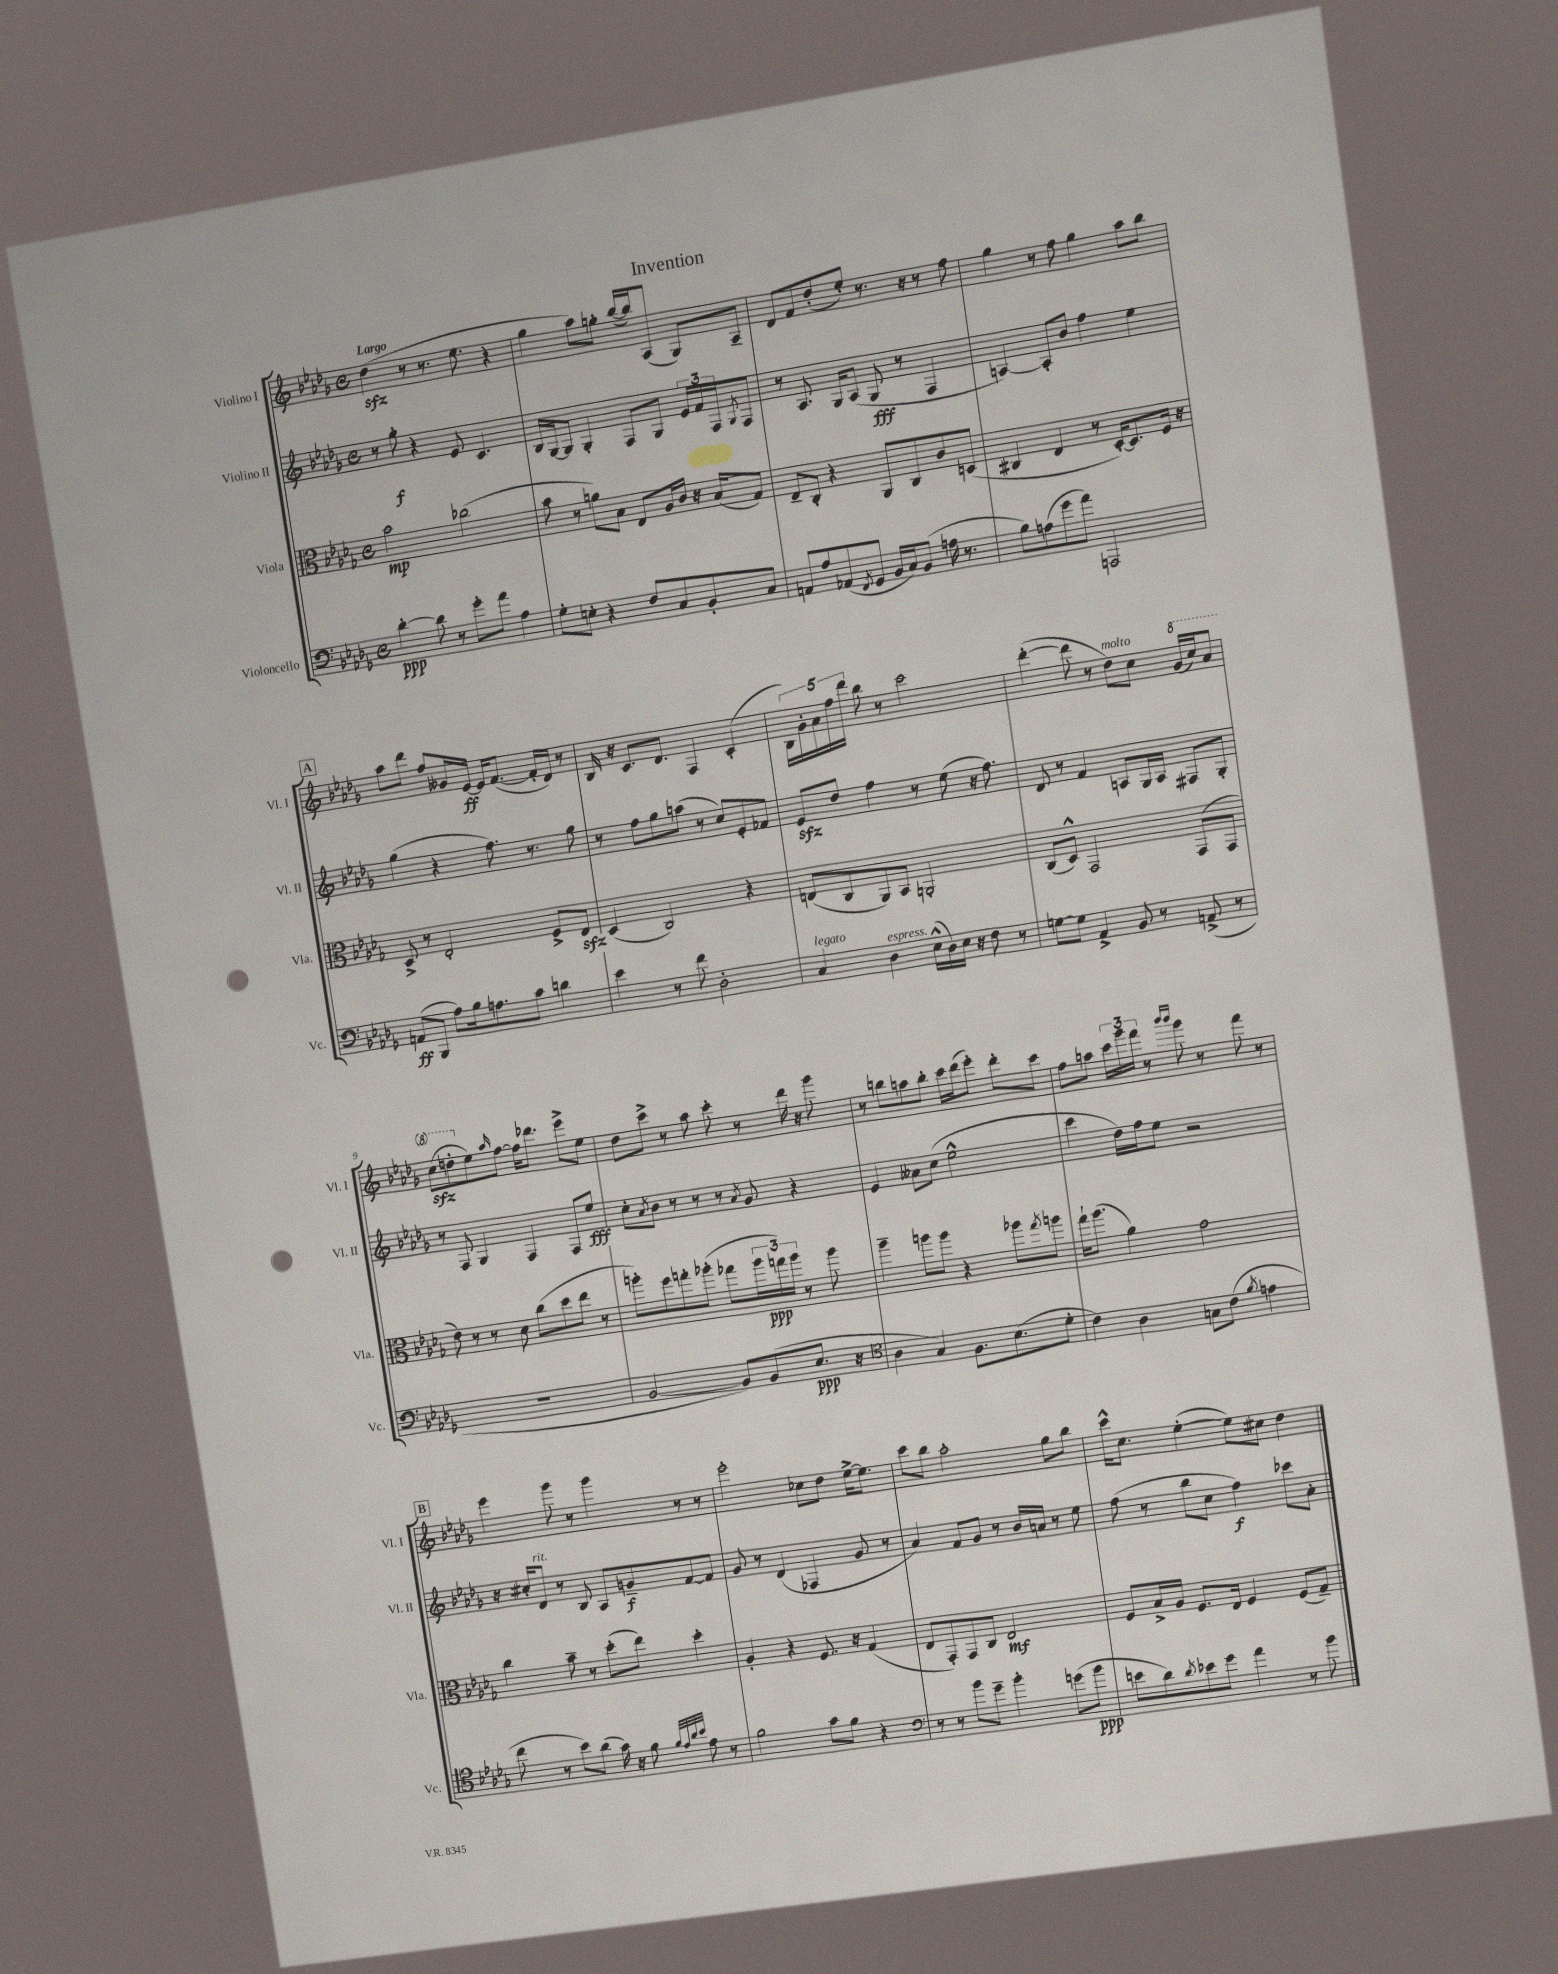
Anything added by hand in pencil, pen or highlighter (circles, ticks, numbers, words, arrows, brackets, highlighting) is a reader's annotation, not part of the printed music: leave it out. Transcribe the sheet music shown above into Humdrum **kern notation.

**kern	**kern	**kern	**kern
*staff4	*staff3	*staff2	*staff1
*clefF4	*clefC3	*clefG2	*clefG2
*k[b-e-a-d-g-]	*k[b-e-a-d-g-]	*k[b-e-a-d-g-]	*k[b-e-a-d-g-]
*M4/4	*M4/4	*M4/4	*M4/4
*met(c)	*met(c)	*met(c)	*met(c)
[4d-'	2b-	8r	(4dd-
.	.	8gg-'	.
8d-]	.	4r	8r
8r	.	.	8.r
8g-'	(2cc-	8e-	.
.	.	.	8.ee-
8a-	.	4.c	.
4A-	.	.	4r
=	=	=	=
8G-'	8b-	16B-	4gg-
.	.	[16G-	.
8E'	8r	8G-]	.
4r	8a)	4G-'	8aa-)
.	8B-	.	8gg'
8F	8E-	8F	([16bb-
.	.	.	16bb-])
8C	16A-	8G-	(8A-
.	16c	.	.
8BB-'	16r	24e-	8G-)
.	.	24f	.
.	(16B-	.	.
.	.	24F	.
.	.	8qG-	.
8C	8G-)	8F	8A-~
=	=	=	=
8AA	8E-~	8r	8d-
8A-	8C'	8.A-	8f
(8AA-	4r	.	(8dd-'
.	.	16G-	.
8qFF	.	.	.
8GG-	.	(8A-	8ee-')
16BB-	8AA-	8G-	8.r
16C)	.	.	.
(8BB-	8C	8r	.
.	.	.	16r
16A	8c	4F	8r
8.r	.	.	.
.	(8D	.	8ff
=	=	=	=
8B-)	4C#	[4A)	4gg-
(8A	.	.	.
8g-	4E-	8A']	8r
8a-)	.	8b-	8ff
2AAA	8r	4ff	4gg-
.	[16D-')	.	.
.	8.D-]	.	.
.	.	4ee-	8aa-
.	16F	.	8bb-
.	16r	.	.
=	=	=	=
(8AA	8D-^	(4gg-	8aa-
8BBB-	8r	.	8ddd-
8A-)	2E-'	4r	8ff
16B-	.	.	16g--
8.A	.	.	[16e-
.	.	8.ff)	16e-]
.	.	.	([8.f
8c	.	.	.
.	.	8.r	.
4d	8F^	.	16f']
.	.	.	16d-)
.	8E-	8gg-	8r
=	=	=	=
4e-	(4D-	8r	16B-
.	.	.	16r
.	.	8ff	8.c
8r	2C)	8gg-	.
.	.	.	8.d-
8f	.	(8aa	.
2D-'	.	8r	4F
.	.	8cc)	.
.	4r	8e-'	(4c'
.	.	8f-	.
=	=	=	=
4C	(8E	8e-	20B-)
.	.	.	20g-'
.	.	.	20a-
.	8C	8dd-	.
.	.	.	20ff
.	.	.	20ddd-
4D-	8AA-)	4ff	8bb-
.	8BB-	.	8r
(16E-^^	2AA'	8r	2ccc
16D-)	.	.	.
16E-	.	(8ee-	.
16r	.	.	.
8F	.	16r	.
.	.	8.ff)	.
8r	.	.	.
=	=	=	=
[8G	(8C	8d-	([4ddd-'
8G]	8D-^^)	8r	.
4AA-^	2GG-	4f	8ddd-]
.	.	.	8r
8BB-	.	8A	8dd-)
8r	.	16G-	8cc
.	.	16A	.
(8AA^	(8GG-	8F#	(16gg-
.	.	.	16ccc)
8r	8GG-	8G-'	8aa-
=	=	=	=
1r	8e-)	8r	(8ccc
.	8r	8F	8ddd'
.	8r	4G-	8ee-)
.	.	.	16qqaa-
.	8d-	.	[8ff
.	(8cc	4F	16ff]
.	.	.	8.ddd-
.	8dd-	.	.
.	8ee-	8F	8eee-^
.	8r	8ee-	8ee-
=	=	=	=
[2BB-	8aa')	8cc'	8dd-
.	.	8qa-	.
.	8ff	8b-	8ccc^
.	8gg'	8r	8r
.	(8aa-'	8r	8aa-
8BB-])	8gg-	8r	8ccc'
.	.	8qa-	.
(8BB-	24aa-	8g-	8r
.	24gg)	.	.
.	24aa-	.	.
8.E-	8r	4r	16ddd-
.	.	.	16r
.	8aa-	.	8ggg-
16r	.	.	.
=	=	=	=
*clefC4	*	*	*
4A-	4aa-~	4e-	8r
.	.	.	8bb
4G-)	8aa	8a--	8aa
.	8aa	(8cc	8bb'
8.F	4r	2ee-^^	16ccc
.	.	.	(16ddd-
.	.	.	8eee-')
(8.B-	.	.	.
.	8aa-	.	8ddd-'
.	8qgg-	.	.
8d-'	8aa	.	8ccc
=	=	=	=
4c)	16gg-`	4ccc	8ff
.	(8.aa-	.	.
.	.	.	8aa
4A-	4a-)	16dd-)	24ccc
.	.	.	24ggg-
.	.	16ff	.
.	.	.	24fff
.	.	8ee-	8r
.	.	.	16qqbbb-
.	.	.	16qqbbb-
8G	2g-	2r	8ggg-
(8c	.	.	8r
8qf	.	.	.
4e	.	.	8fff
.	.	.	8r
=	=	=	=
8cc	4cc	16r	4eee-
.	.	16cc#'	.
8r	.	8d-	.
8b-)	8b-~	8r	8ggg-
(8a-	8r	8B-	8r
16g-)	(8dd-'	8A-	4ggg-
16r	.	.	.
8f	8ee-)	8g~	.
32qqf	.	.	.
32qqe-	.	.	.
32qqa-	.	.	.
32qqb-	.	.	.
8e-	4dd-'	[8f	8r
8r	.	8f]	8r
=	=	=	=
2f	4A-'	8g-	2eee-'
.	.	8r	.
.	4r	(4d-	.
8g-	8.F	4F-	8cc-
8f	.	.	8dd-
.	16r	.	.
4r	(4G-	8g-	[16ee-^
.	.	.	8.ee-]
.	.	8r	.
=	=	=	=
*clefF4	*	*	*
8r	8E-	4a-)	8ccc
8r	8GG-')	.	8bb-
8b-	8GG-	8f	2aa-'
8g-~	8C	8g-	.
4b-'	2E-	8r	.
.	.	16b-	.
.	.	16a	.
(8g	.	8r	8gg-
8b-	.	8ee-	8bb-
=	=	=	=
8e	8F	(8ff	16ccc^^
.	.	.	8.cc
8d-)	16B-^	8r	.
.	16A-	.	.
8qd-	.	.	.
8e-	8.F	8bb-	([4ee-'
8g-	.	8cc	.
.	16E-	.	.
4a-	4F	4ff)	8ee-])
.	.	.	8cc#
8r	(8F	8ccc-	4dd-
8b-	8G-~)	8a-'	.
==	==	==	==
*-	*-	*-	*-
